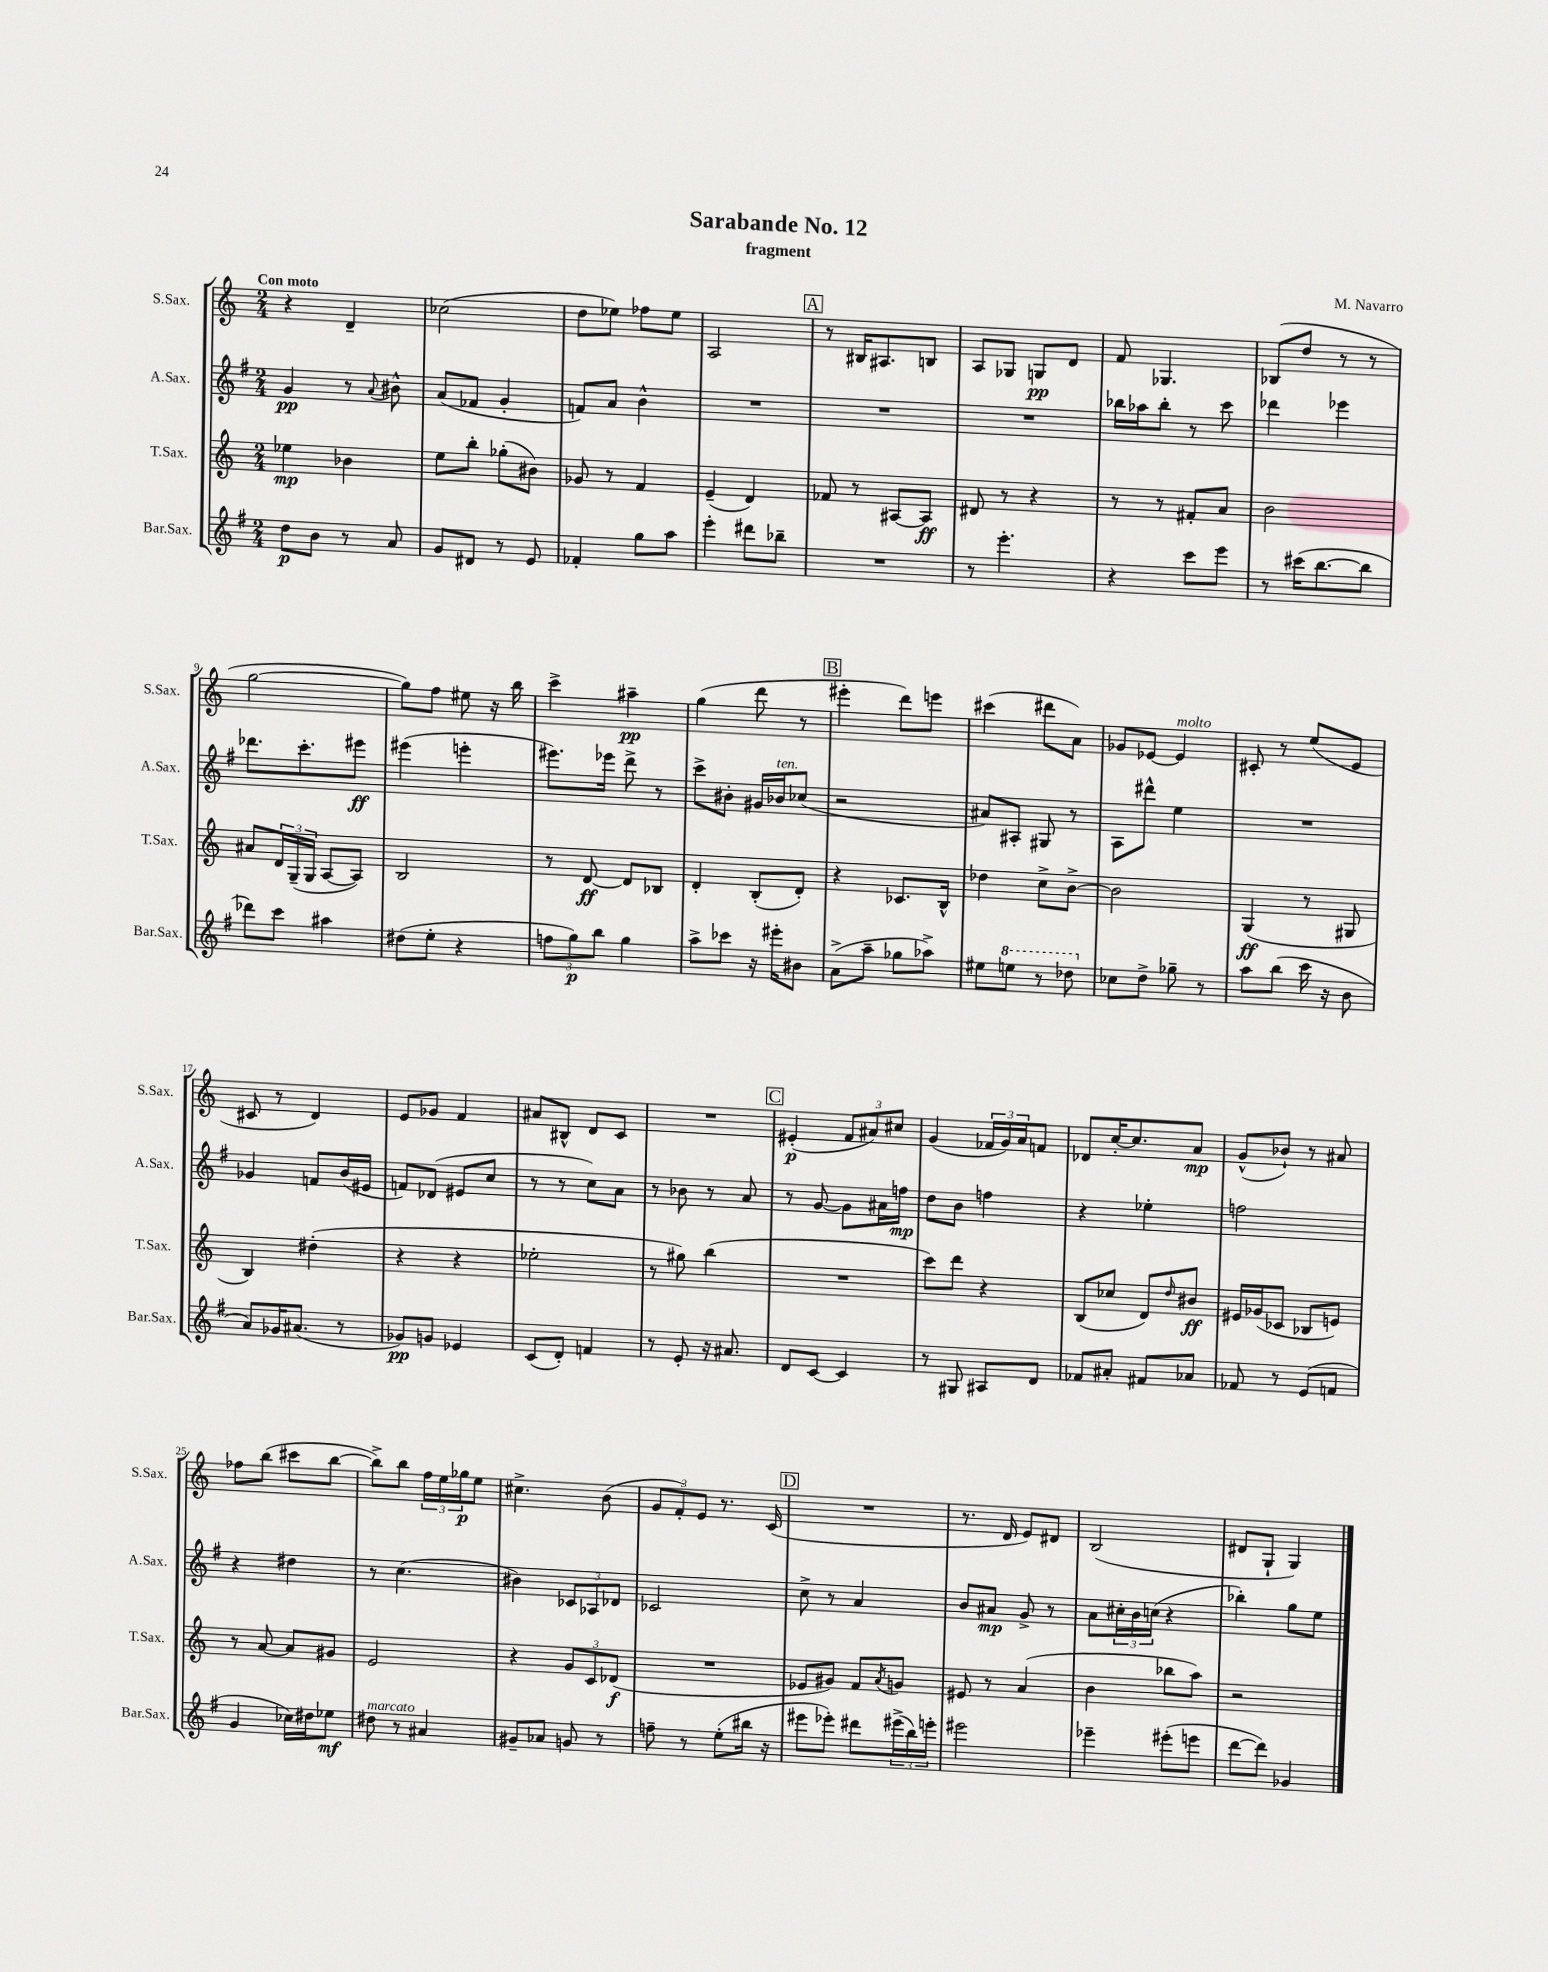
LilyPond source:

\header { title = "Sarabande No. 12" composer = "M. Navarro" subtitle = "fragment" }
<<
\new StaffGroup <<
\new Staff = "s0" \with { instrumentName = "S.Sax." shortInstrumentName = "S.Sax." } {
    \clef treble \key c \major \numericTimeSignature \time 2/4 \tempo "Con moto"
    r4 d'4-- |
    ces''2( |
    d''8 ees''8) fes''8 ees''8 |
    a2 |
    \mark \markup { \box "A" } r8 bis16 ais8. b8 |
    a8 ges8 g8\pp d'8 |
    f'8 ges4. |
    bes8( d''8 r8 r8 |
    g''2~ |
    g''8) f''8 eis''8 r16 b''16 |
    c'''4-> ais''4--\pp |
    g''4( d'''8 r8 |
    \mark \markup { \box "B" } eis'''4-. d'''8) e'''8 |
    cis'''4( dis'''8 a'8) |
    ges'8 ees'8~ ees'4^\markup { \italic "molto" } |
    cis'8-. r8 e''8( e'8 |
    cis'8 r8 d'4) |
    e'8 ges'8 f'4 |
    ais'8 bis8-^ d'8 c'8 |
    R2 |
    \mark \markup { \box "C" } eis'4-.\p( \tuplet 3/2 { f'8 ais'8) cis''8 } |
    g'4( \tuplet 3/2 { fes'16 g'16) a'16 } f'8 |
    des'8 c''16~-. c''8. a'8\mp |
    g'8-^( bes'8-!) r8 ais'8 |
    fes''8 b''8( cis'''8 b''8~ |
    b''8->) b''8 \tuplet 3/2 { f''16 e''16 ges''16\p } e''8 |
    cis''4.-> b'8( |
    \tuplet 3/2 { g'8 f'8-.) e'8 } r8. c'16( |
    \mark \markup { \box "D" } R2 |
    r8. d'16 e'8) dis'8 |
    b2( |
    dis'8 g8-! g4) \bar "|." |
}
\new Staff = "s1" \with { instrumentName = "A.Sax." shortInstrumentName = "A.Sax." } {
    \clef treble \key g \major \numericTimeSignature \time 2/4
    g'4\pp r8 \appoggiatura { a'8 } bis'8-^ |
    a'8( fes'8 g'4-. |
    f'8) a'8 b'4-^ |
    R2 |
    \mark \markup { \box "A" } R2 |
    R2 |
    bes''16 aes''16 bes''8-. r8 c'''8 |
    des'''4 ees'''4 |
    des'''8. c'''8.-. eis'''8\ff |
    eis'''4( e'''4-. |
    eis'''8.) ees'''16 d'''8-> r8 |
    c'''8-> bis'8-. gis'16 bes'16^\markup { \italic "ten." } ces''8( |
    \mark \markup { \box "B" } r2 |
    ais'8) ais8-. gis8 r8 |
    a8 dis'''8-^ e''4 |
    R2 |
    ges'4 f'8 b'16( eis'16 |
    f'8) des'8( eis'8 c''8 |
    r8 r8 c''8) a'8 |
    r8 bes'8 r8 a'8 |
    \mark \markup { \box "C" } r8 g'8~ g'8 ais'16 f''16\mp |
    d''8 b'8 f''4 |
    r4 ees''4-. |
    f''2 |
    r4 dis''4 |
    r8 c''4.( |
    bis'4) \tuplet 3/2 { ces'8 aes8 des'8 } |
    ces'2 |
    \mark \markup { \box "D" } c''8-> r8 a'4 |
    b'8 ais'8\mp g'8-> r8 |
    a'8 \tuplet 3/2 { cis''16-. b'16 c''16( } r4 |
    bes''4-.) g''8 e''8 \bar "|." |
}
\new Staff = "s2" \with { instrumentName = "T.Sax." shortInstrumentName = "T.Sax." } {
    \clef treble \key c \major \numericTimeSignature \time 2/4
    ees''4\mp bes'4 |
    e''8 b''8-. ges''8-.( bis'8) |
    ges'8 r8 f'4 |
    e'4--( d'4) |
    \mark \markup { \box "A" } fes'8 r8 ais8~ ais8\ff |
    dis'8 r8 r4 |
    r8 r8 fis'8-. a'8 |
    b'2 |
    ais'8 \tuplet 3/2 { d'16 g16--( g16 } a8~ a8) |
    b2 |
    r8 d'8~\ff d'8 bes8 |
    d'4-. b8-.( d'8-.) |
    \mark \markup { \box "B" } r4 ces'8. b16-^ |
    des''4 c''8-> b'8~-> |
    b'2 |
    g4\ff( r8 gis8 |
    b4) dis''4-.( |
    r4 r4 |
    ees''2-. |
    r8 gis''8) b''4( |
    \mark \markup { \box "C" } R2 |
    c'''8) d'''8 r4 |
    b8( ces''8 d'8) \grace { d''16 } bis'8\ff |
    eis'16 ges'16( ces'8 bes8 e'8) |
    r8 a'8~ a'8 gis'8 |
    e'2 |
    r4 \tuplet 3/2 { g'8 c'8 des'8\f( } |
    R2 |
    \mark \markup { \box "D" } ees'8 gis'8) f'8 \acciaccatura { a'8 } g'8 |
    eis'8 r8 a'4( |
    b'4 bes''8 a''8) |
    r2 \bar "|." |
}
\new Staff = "s3" \with { instrumentName = "Bar.Sax." shortInstrumentName = "Bar.Sax." } {
    \clef treble \key g \major \numericTimeSignature \time 2/4
    d''8\p b'8 r8 a'8 |
    g'8 dis'8 r8 e'8 |
    fes'4-. g''8 a''8 |
    e'''4-. dis'''8 bes''8-- |
    \mark \markup { \box "A" } R2 |
    r8 e'''4.-. |
    r4 c'''8 e'''8 |
    r8 cis'''16( b''8.~ b''8 |
    des'''8) c'''8 ais''4 |
    dis''8( e''8-. r4 |
    \tuplet 3/2 { f''8 g''8\p) b''8 } g''4 |
    a''8-> ces'''8 r16 eis'''16-. bis'8 |
    \mark \markup { \box "B" } a'8->( a''8-- ges''8 aes''8->) |
    eis''8 \ottava #1 e'''!8 r8 des'''8 \ottava #0 |
    ces''8 d''8-> ges''8-- r8 |
    a''8 b''8( c'''16 r16 b'8 |
    a'8) ges'16 ais'8.( r8 |
    ges'8\pp) g'8 ees'4 |
    c'8( d'8-.) f'4 |
    r8 e'8-. r16 ais'8. |
    \mark \markup { \box "C" } d'8 c'8~ c'4 |
    r8 gis8 ais8 d'8 |
    fes'8 ais'8-. fis'8 aes'8 |
    fes'8 r8 e'8( f'8 |
    g'4 ces''16) dis''16 ees''8\mf |
    dis''8^\markup { \italic "marcato" } r8 ais'4 |
    gis'8-- aes'8 g'8 r8 |
    f''8-- r8 e''8-.( bis''16 r16 |
    \mark \markup { \box "D" } eis'''8 ees'''8-.) dis'''8 \tuplet 3/2 { eis'''16->( b''16) e'''16-. } |
    eis'''2 |
    ees'''4-- eis'''8-.( e'''8 |
    d'''8~ d'''8) ges'4 \bar "|." |
}
>>
>>
